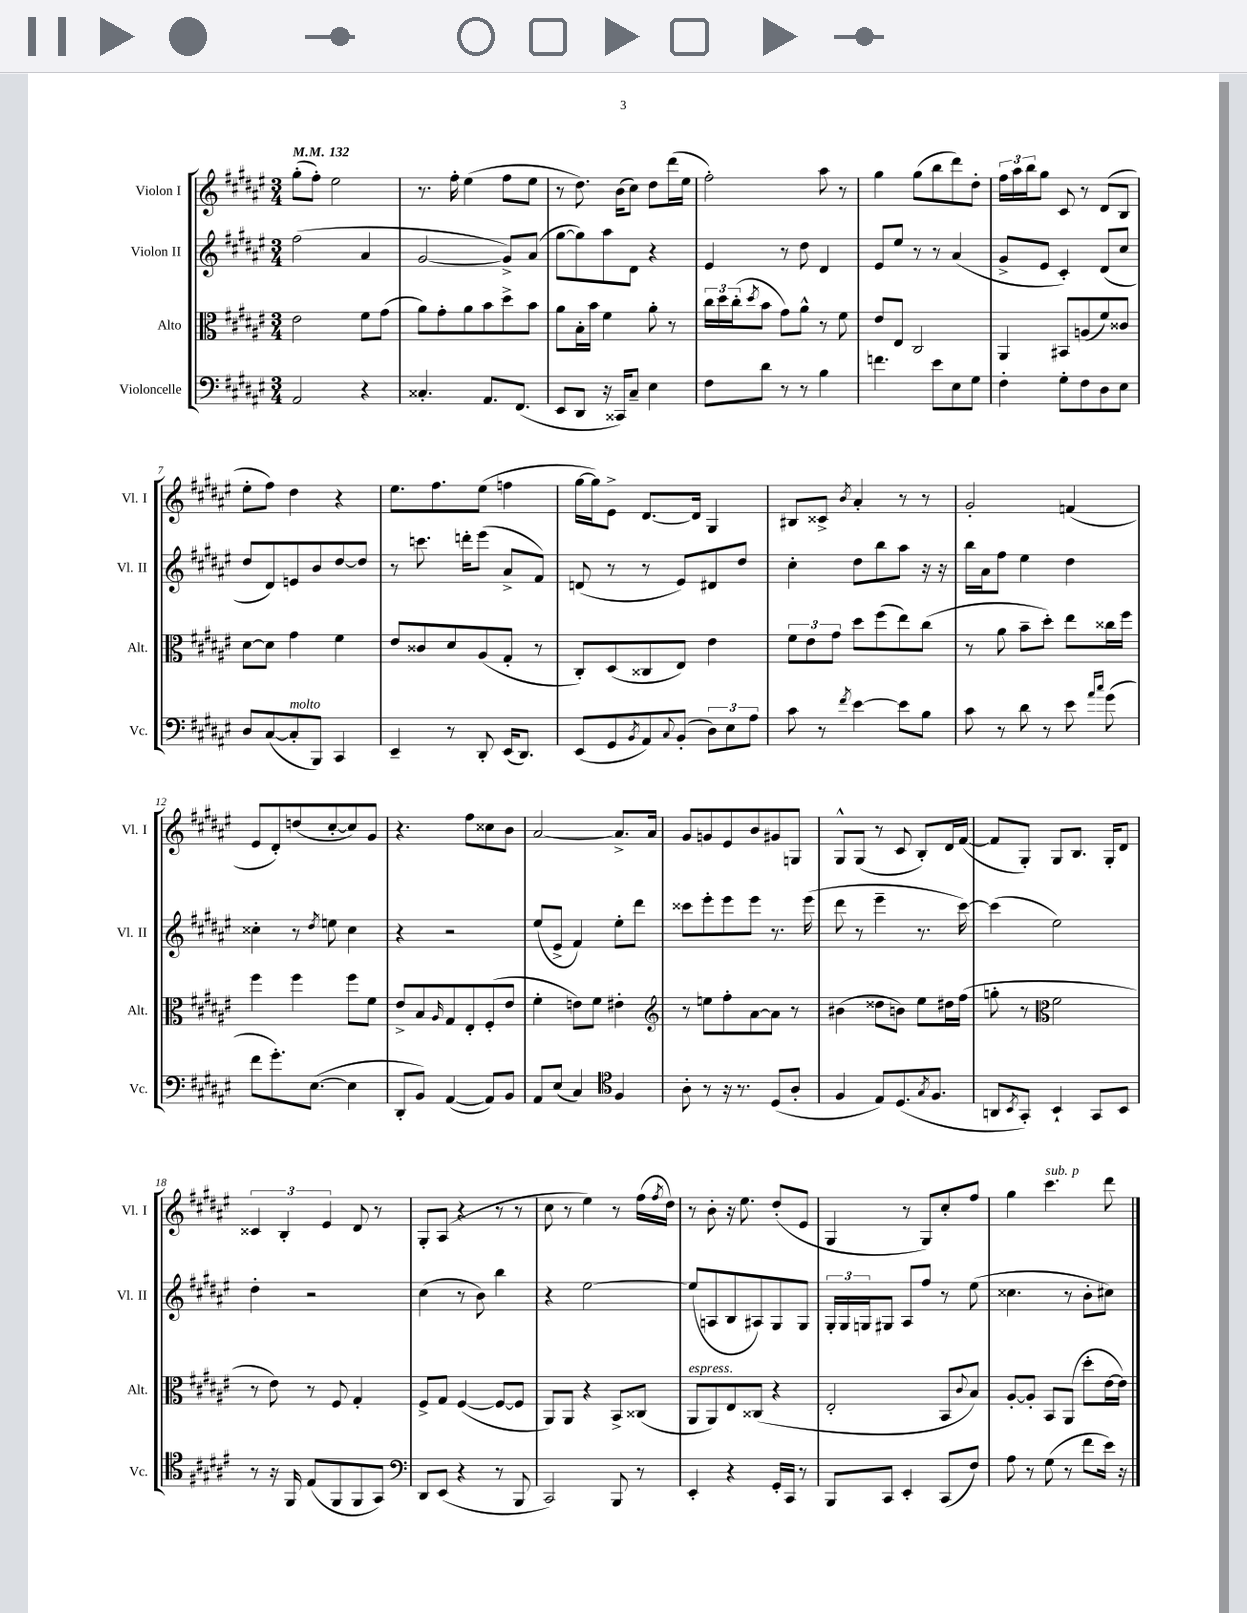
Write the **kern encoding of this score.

**kern	**kern	**kern	**kern
*staff4	*staff3	*staff2	*staff1
*clefF4	*clefC3	*clefG2	*clefG2
*k[f#c#g#d#a#e#]	*k[f#c#g#d#a#e#]	*k[f#c#g#d#a#e#]	*k[f#c#g#d#a#e#]
*M3/4	*M3/4	*M3/4	*M3/4
*MM132	*MM132	*MM132	*MM132
2AA#	2e#	(2ff#	(8gg#'
.	.	.	8ff#')
.	.	.	2ee#
4r	8f#	4a#	.
.	(8g#	.	.
=	=	=	=
4.C##'	8a#)	[2g#	8.r
.	8g#'	.	.
.	.	.	16ff#'
.	8a#	.	(4ee#
8.AA#	8b	.	.
.	8dd#^	8g#^])	8ff#
(8.FF#	.	.	.
.	8b	(8a#	8ee#
=	=	=	=
8EE#	8a#	[8gg#	8r
8DD#	16B'	8gg#])	8.dd#)
.	16b	.	.
16r	4f#	8aa#	.
16CC##)	.	.	(16b
8C#~	.	8d#	8cc#)
4E#	8a#'	4r	8dd#
.	8r	.	(16ddd#
.	.	.	16ee#
=	=	=	=
8F#	24cc#	4e#	2ff#')
.	24dd#	.	.
.	(24cc#'	.	.
.	8qdd#	.	.
8d#	8b	.	.
8r	8g#)	8r	.
8r	8a#^^	8dd#	.
4B	8r	4d#	8aa#
.	8f#	.	8r
=	=	=	=
4.f	8e#	8e#	4gg#
.	8E#	8ee#	.
.	2C#	8r	(8gg#
8e#	.	8r	8bb
8E#	.	(4a#	8ddd#)
8G#	.	.	8dd#'
=	=	=	=
4F#'	4AA#	8g#^	24ff#
.	.	.	24aa#
.	.	.	24bb
.	.	8e#	8gg#
8G#'	8BB#	4c#')	8c#
8F#	(8A	.	8r
8D#	8f#)	(8d#	(8d#
8E#	8c##	8cc#	8B
=	=	=	=
8D#	[8d#	8dd#	8ee#'
([8C#	8d#]	8d#)	8ff#)
8C#']	4g#	8e	4dd#
8BBB)	.	8b	.
4CC#	4f#	[8dd#	4r
.	.	8dd#]	.
=	=	=	=
4EE#~	8e#	8r	8.ee#
.	8c##	8.ccc	.
.	.	.	8.ff#
8r	8d#	.	.
.	.	16ddd'	.
8DD#'	(8A#	(8eee#	(8ee#
(16EE#	8G#'	8a#^	4ff
8.DD#)	.	.	.
.	8r	8f#)	.
=	=	=	=
(8EE#	8C#')	(8d	[16gg#
.	.	.	16gg#])
8GG#	(8D#	8r	8e#^
8qBB	.	.	.
8AA#)	8C##	8r	[8.d#
8qqC#	.	.	.
(8BB'	8E#)	8e#)	.
.	.	.	16d#]
12D#)	4e#	8d#	4G#
12E#	.	.	.
.	.	8dd#	.
12A#	.	.	.
=	=	=	=
8c#	12f#	4cc#'	8B#
.	12e#	.	.
8r	.	.	8c##^
.	12g#	.	.
8qf#	.	.	8qb
[4e#	8dd#	8dd#	4a#'
.	(8ff#	8bb	.
8e#]	8ee#)	8aa#	8r
8B	(8cc#	16r	8r
.	.	16r	.
=	=	=	=
8c#	8r	16bb	2g#'
.	.	16a#	.
8r	8a#	8ff#	.
8d#	8b~	4ee#	.
8r	8dd#')	.	.
8e#	8ee#	4dd#	(4f
16qqa#	.	.	.
16qqcc#	.	.	.
(8g#	16cc##	.	.
.	16ff#	.	.
=	=	=	=
8f#	4ff#	4cc##'	8e#
8.g#')	.	.	8d#')
.	4ff#	8r	(8dd
([8.E#	.	.	.
.	.	8qdd#	.
.	.	8ee	[8cc#'
4E#]	8ff#	4cc##	8cc#])
.	8f#	.	8g#
=	=	=	=
8DD#'	8e#^	4r	4.r
8BB)	8B	.	.
.	16qqA#	.	.
([4AA#	8G#	2r	.
.	8E#'	.	8ff#
8AA#])	(8F#'	.	8cc##
8BB	8e#	.	8b
=	=	=	=
8AA#	4f#'	(8ee#	[2a#
(8E#	.	8e#^	.
4C#)	8e)	4f#)	.
.	8f#	.	.
*clefC4	*	*	*
4F#	4e#'	8ee#'	8.a#^]
.	.	8ddd#	.
.	.	.	16a#
=	=	=	=
*	*clefG2	*	*
8A#'	8r	8ccc##	8g#
8r	8ee	8eee#'	8g
16r	8ff#'	8eee#	8e#
8.r	.	.	.
.	[8a#	8eee#	8b
(8D#	8a#]	8.r	8g#
8A#'	8r	.	8G
.	.	(16eee#	.
=	=	=	=
4F#	(4b#	8ddd#	8G#^^
.	.	8r	(8G#
8E#)	8dd##	4eee#~	8r
(8.D#	8b)	.	8c#
.	8ee#	8.r	8B')
8qG#	.	.	.
8.F#	.	.	.
.	16dd#	.	16d#
.	(16ff#	[16ccc#)	([16f#
=	=	=	=
8AA	8gg'	(4ccc#]	8f#]
8qBB	.	.	.
8GG#')	8r	.	8G#')
*	*clefC3	*	*
4BB`	2f#	2ee#)	8G#
.	.	.	8.B
8GG#	.	.	.
.	.	.	16G#'
8BB	.	.	8d#
=	=	=	=
8r	8r	4dd#'	6c##
16r	8e#)	.	.
.	.	.	6B'
16FF#	.	.	.
(8E#	8r	2r	.
.	.	.	6e#
8FF#	8F#	.	.
8FF#	4G#'	.	8d#
8GG#)	.	.	8r
=	=	=	=
*clefF4	*	*	*
8DD#	8F#^	(4cc#	8G#'
(8EE#	8G#	.	(8A#
4r	([4F#	8r	4r
.	.	8b)	.
8r	8F#_	4bb	8r
8BBB	8F#]	.	8r
=	=	=	=
2CC#)	8AA#)	4r	8cc#
.	8AA#	.	8r
.	4r	[2ee#	4ee#)
8BBB	8BB^	.	8r
8r	(8C##	.	(16ff#
.	.	.	8qff#
.	.	.	16dd#)
=	=	=	=
4EE#'	8AA#	(8ee#]	8r
.	8AA#)	8A	8b'
4r	8E#	8B	16r
.	.	.	8.ee#
.	(8C##	8A#)	.
16GG#'	4r	8G#	(8dd#'
16CC#	.	.	.
8r	.	8G#	8e#
=	=	=	=
8BBB	2E#'	24G#'	4G#
.	.	24G#	.
.	.	24G	.
8CC#	.	8G#	.
4EE#'	.	8A#	8r
.	.	8ff#	8G#)
(8CC#	8BB	8r	8cc#'
.	8qqc#	.	.
8F#)	8B)	(8ee#	8ff#
=	=	=	=
8A#	[8A#'	4.cc##	4gg#
8r	8A#']	.	.
(8G#	8BB	.	4.ccc#
8r	(8AA#	8r	.
8f#	8dd#'	8b'	.
16e#)	[16e#	8cc#)	8ddd#
16r	16e#])	.	.
==	==	==	==
*-	*-	*-	*-
